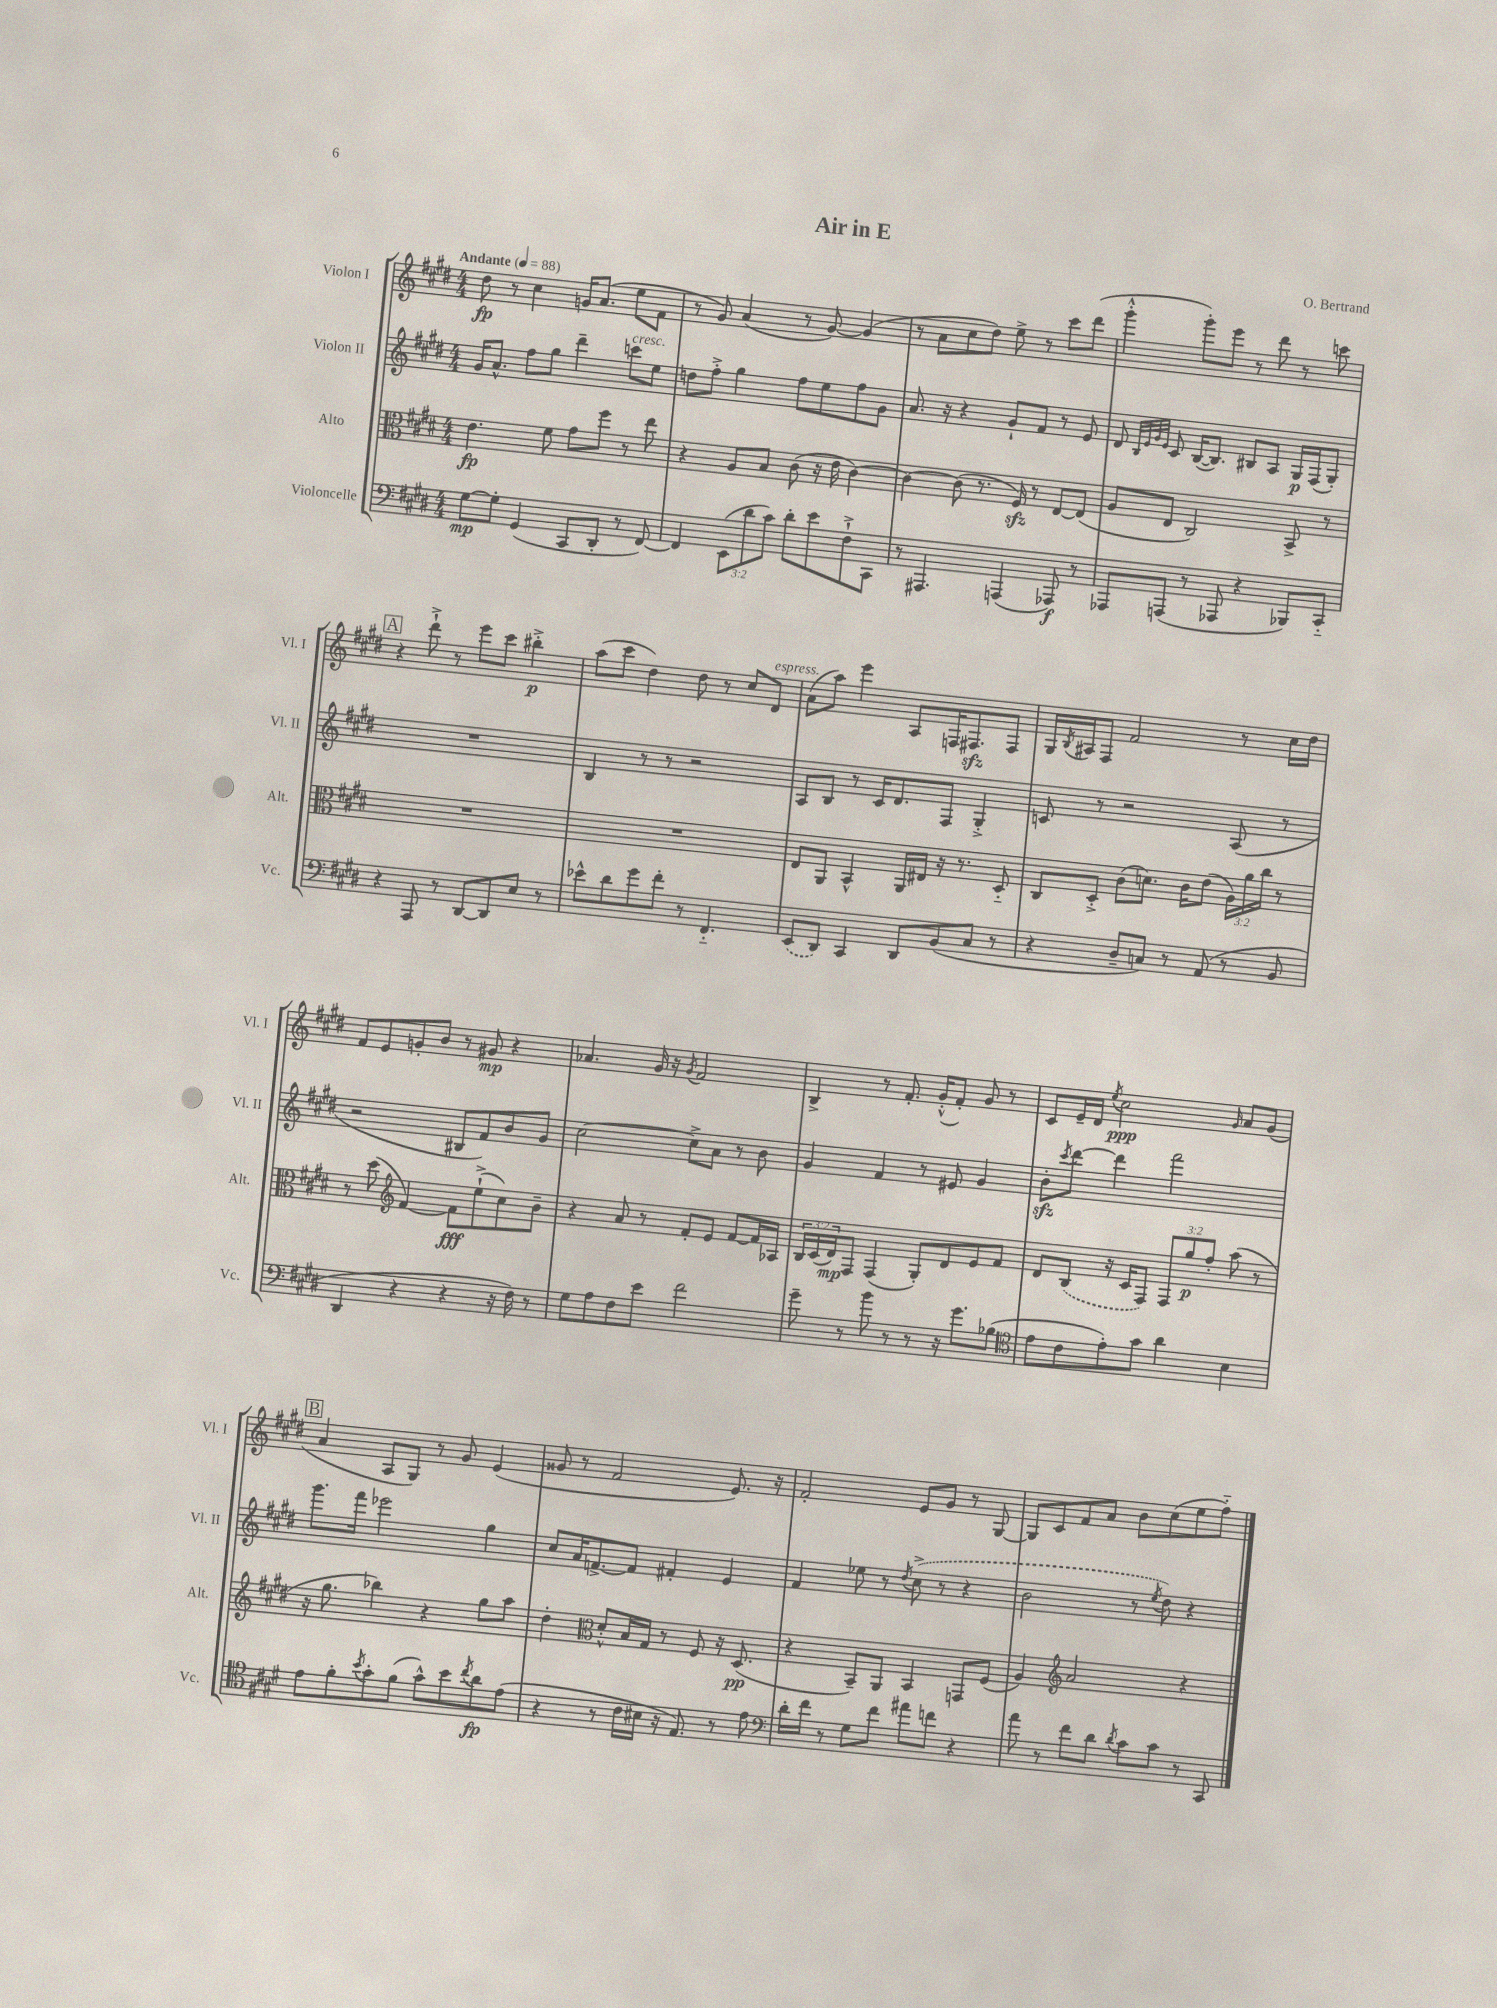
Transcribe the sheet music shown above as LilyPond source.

\header { title = "Air in E" composer = "O. Bertrand" }
<<
\new StaffGroup <<
\new Staff = "s0" \with { instrumentName = "Violon I" shortInstrumentName = "Vl. I" } {
    \clef treble \key e \major \numericTimeSignature \time 4/4 \tempo "Andante" 4 = 88
    dis''8\fp r8 cis''4 g'16 a'8.( e''8 fis'8 |
    r8 gis'8) a'4( r8 gis'8~) gis'4( |
    r8 a'8 cis''8 dis''8) e''8-> r8 cis'''8 dis'''8( |
    gis'''4-.-^ gis'''8-.) e'''8 r8 dis'''8 r8 c'''8 |
    \mark \markup { \box "A" } r4 dis'''8-!-> r8 e'''8 cis'''8 bis''4-.->\p |
    a''8( cis'''8 dis''4) dis''8 r8 cis''8 dis'8^\markup { \italic "espress." } |
    a'8( a''8) e'''4 a8 f16 fis8.\sfz fis8 |
    gis16 \acciaccatura { b8 } ais16 fis8 fis'2 r8 cis''16 dis''16 |
    fis'8 e'8 g'8-. b'8 r8 gis'8\mp r4 |
    aes'4. gis'16 r16 \acciaccatura { gis'8 } fis'2 |
    b4-> r8 fis'8.-. gis'16-.-^( fis'8-.) gis'8 r8 |
    cis'8 e'16-- dis'16 \acciaccatura { e''8 } cis''2\ppp \grace { gis'16 } a'8 gis'8( |
    \mark \markup { \box "B" } a'4 a8 gis8) r8 gis'8 e'4( |
    gisis'8 r8 fis'2 e'8.) r16 |
    fis'2-. e'8 gis'8 r8 gis8~ |
    gis8 cis'8 fis'8 a'8 b'8 cis''8( e''8 fis''8-_) \bar "|." |
}
\new Staff = "s1" \with { instrumentName = "Violon II" shortInstrumentName = "Vl. II" } {
    \clef treble \key e \major \numericTimeSignature \time 4/4
    gis'16 a'8.-^ fis''8 gis''8 dis'''4-- c'''8^\markup { \italic "cresc." } e''8 |
    d''8 fis''8-.-> gis''4 fis''8 e''8 fis''8 gis'8 |
    a'8. r16 r4 gis'8-! fis'8 r8 e'8 |
    dis'8 \grace { b32 e'32 gis'32 e'32 } cis'8 b16~( b8.) bis8 a8 gis16\p fis16( gis8-.) |
    \mark \markup { \box "A" } R1 |
    b4 r8 r8 r2 |
    a8 b8 r8 cis'16 dis'8. fis8 gis4-.-> |
    c'8 r8 r2 a8( r8 |
    r2 bis8 fis'8) b'8 gis'8 |
    cis''2~ cis''8-> a'8 r8 b'8 |
    gis'4 fis'4 r8 eis'8 gis'4 |
    b'8-.\sfz \acciaccatura { cis'''8 } dis'''8~ dis'''4 fis'''2 |
    \mark \markup { \box "B" } gis'''8. fis'''16 ees'''2 gis''4 |
    cis''8 a'16 f'8.~-> f'8 fis'4-. e'4 |
    fis'4 ees''8 r8 \acciaccatura { dis''8 } \once \slurDashed cis''8->( r8 r4 |
    b'2 r8 \acciaccatura { e''8 } dis''8) r4 \bar "|." |
}
\new Staff = "s2" \with { instrumentName = "Alto" shortInstrumentName = "Alt." } {
    \clef alto \key e \major \numericTimeSignature \time 4/4 \override Staff.TupletNumber.text = #tuplet-number::calc-fraction-text
    e'4.\fp fis'8 gis'8 fis''8 r8 e''8 |
    r4 a8 b8 cis'8( r16 e'16 cis'4~) |
    cis'4~ cis'8( r8. fis16\sfz) r8 e8~ e8( |
    a8 e8 cis2) b,8-> r8 |
    \mark \markup { \box "A" } R1 |
    R1 |
    e8 a,8 b,4-^ a,16 eis16 r16 r8. dis8-_ |
    cis8 dis8-.-> cis'8( d'8.) cis'16 e'8( \tuplet 3/2 { a16) a'16 cis''16 } r8 |
    r8 dis''8( \clef treble fis'4~) fis'8\fff e''8-!->( cis''8) b'8-- |
    r4 a'8 r8 fis'8-. e'8 fis'8~ fis'16 aes16 |
    \tuplet 3/2 { b16 cis'16( dis'16\mp) } fis8 fis4( gis8-.) dis'8 e'8 fis'8 |
    dis'8 \once \slurDashed b8( r16 cis'16 fis8) \tuplet 3/2 { fis8 gis''8\p fis''8-. } a''8( r8 |
    \mark \markup { \box "B" } r16 gis''8. bes''4) r4 gis''8 a''8 |
    dis''4-. \clef alto dis'8-.-^ b16 gis16 r8 fis8 r16 dis8.\pp( |
    r4 b,8--) a,8 b,4 g,8 fis8( |
    a4) \clef treble a'2 r4 \bar "|." |
}
\new Staff = "s3" \with { instrumentName = "Violoncelle" shortInstrumentName = "Vc." } {
    \clef bass \key e \major \numericTimeSignature \time 4/4 \override Staff.TupletNumber.text = #tuplet-number::calc-fraction-text
    gis8~\mp gis8-. gis,4( cis,8 dis,8-. r8 fis,8~) |
    fis,4 \tuplet 3/2 { e,8( dis'8 cis'8) } dis'8-. e'8 fis8-!-> cis,8 |
    r8 ais,,4. a,,4( aes,,8\f) r8 |
    aes,,8 a,,8( r8 aes,,8 r4 bes,,8) cis,8-_ |
    \mark \markup { \box "A" } r4 a,,8 r8 dis,8~ dis,8 e8 r8 |
    ees'8-^ dis'8 gis'8 fis'8-. r8 fis,4.-_ |
    \once \slurDashed e,8( dis,8) cis,4 dis,8 b,8( cis8 r8 |
    r4 dis8-- c8) r8 a,8( r8 b,8 |
    dis,4 r4 r4 r16 fis16) r8 |
    gis8 a8 fis8 e'8 fis'2 |
    gis'8-- r8 b'8 r8 r8 r16 gis'8. bes8( |
    \clef tenor e'8 cis'8 e'8-.) gis'8 a'4 b4 |
    \mark \markup { \box "B" } e'8 fis'8-. \acciaccatura { b'8 } gis'8-. fis'8( gis'8-^) b'8 \acciaccatura { cis''8 } a'8\fp e'8( |
    r4 r8 cis'16 bis16 r16 e8.) r8 e'8 |
    \clef bass dis'16-. fis'16 r8 gis8 fis'8 ais'8 f'8 r4 |
    a'8 r8 fis'8 dis'8 \acciaccatura { dis'8 } cis'8 cis'8 r8 cis,8 \bar "|." |
}
>>
>>
\layout { \context { \Score \remove "Bar_number_engraver" } }
